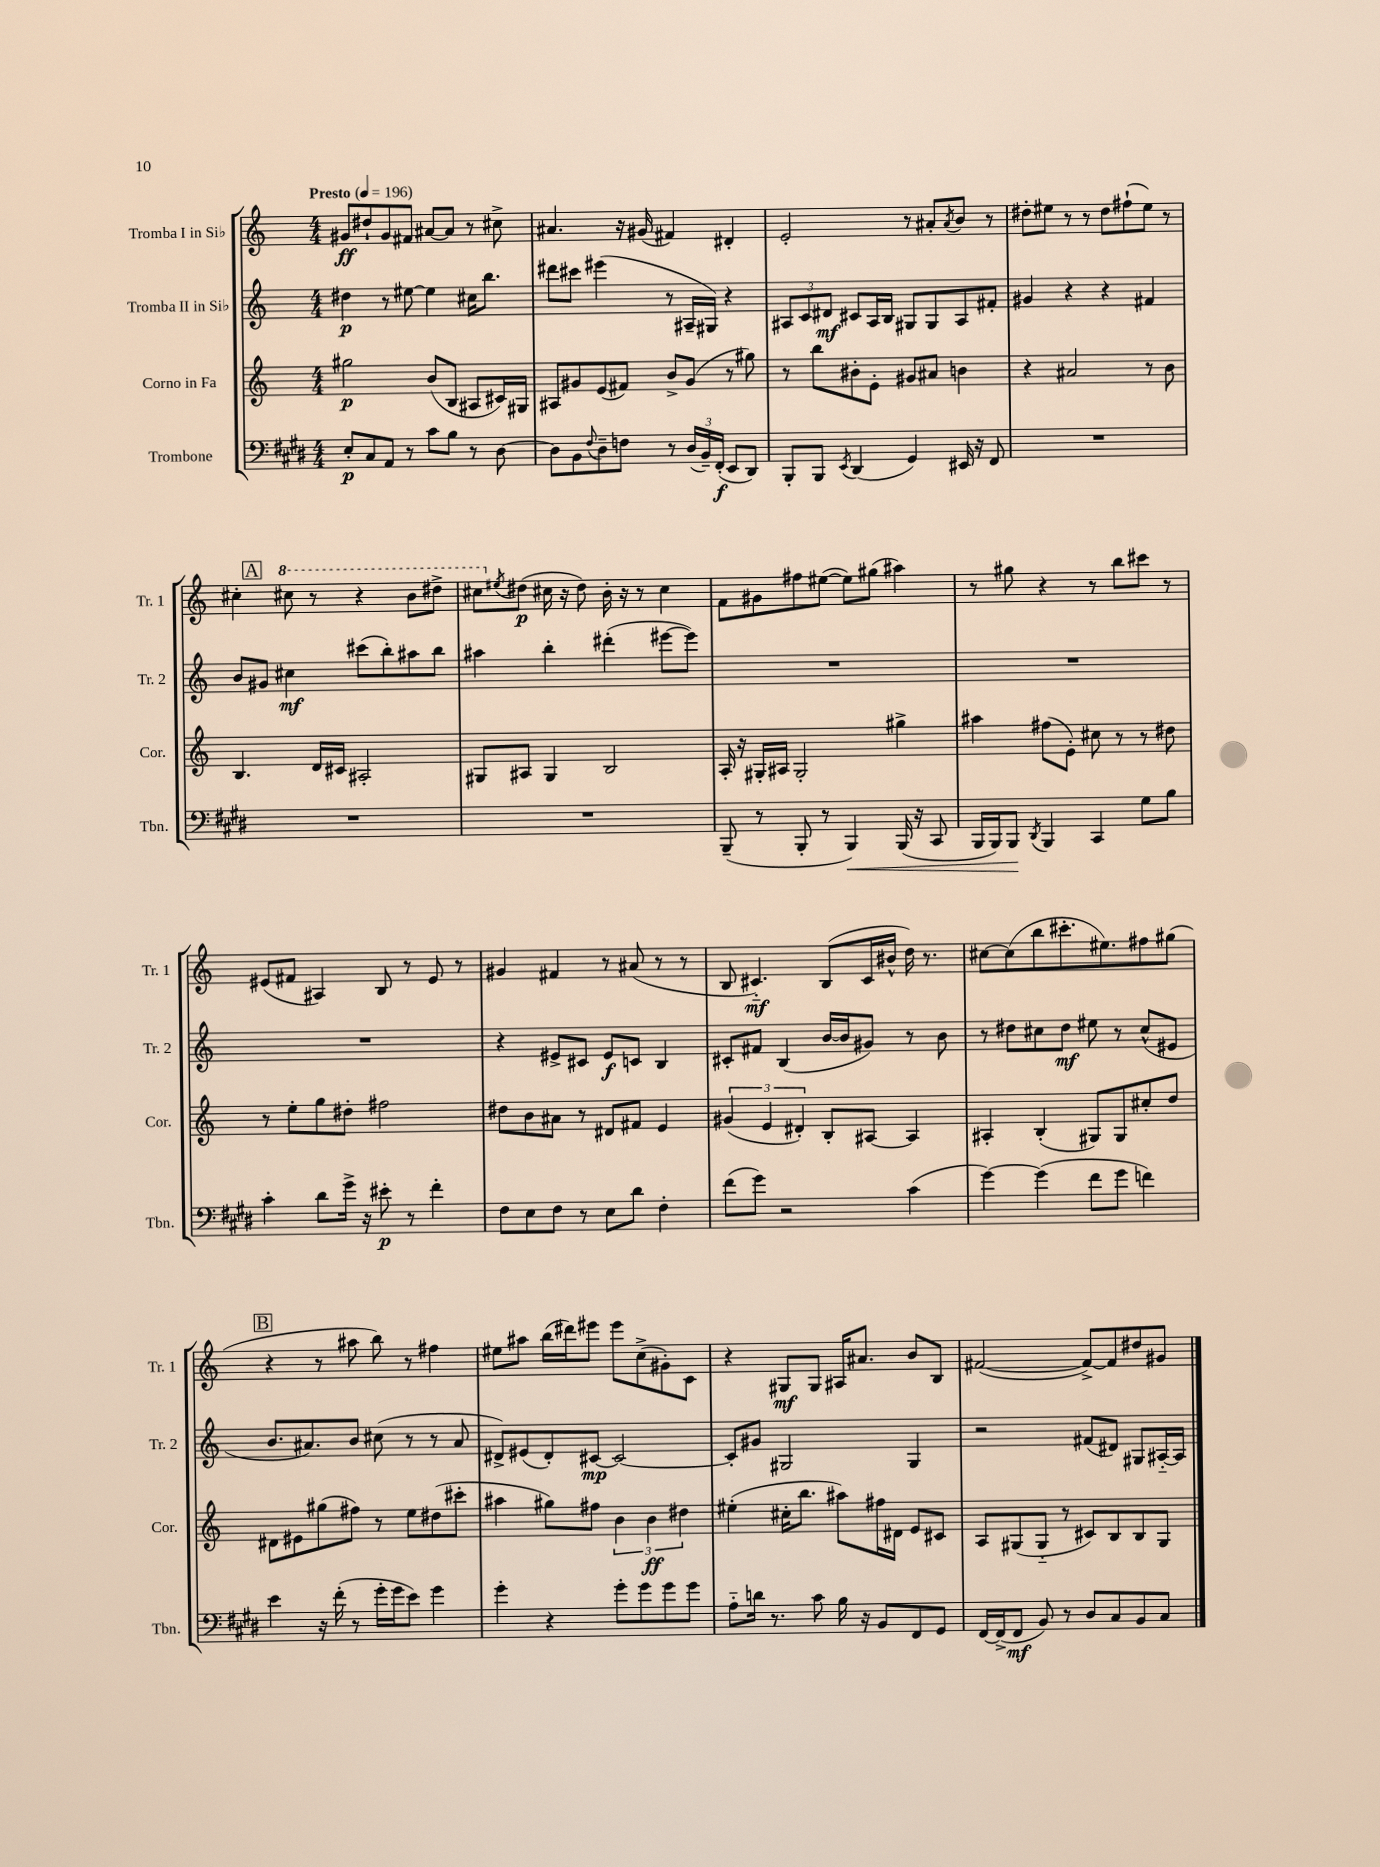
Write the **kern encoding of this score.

**kern	**kern	**kern	**kern
*staff4	*staff3	*staff2	*staff1
*clefF4	*clefG2	*clefG2	*clefG2
*k[f#c#g#d#]	*k[]	*k[]	*k[]
*M4/4	*M4/4	*M4/4	*M4/4
*MM196	*MM196	*MM196	*MM196
8E'/L	2gg#\	4dd#\	8g#/L
8C#/	.	.	8dd#`/
8AA/J	.	8r	8g#/
8r	.	[8ee#\	8f#/J
8c#\L	(8b/L	4ee#\]	[8a#/L
8B\J	8B/J	.	8a#/]J
8r	8A#/L	16cc#\LK	8r
.	.	8.bb\J	.
[8D#\	16c#/L)	.	8cc#^\
.	16G#/JJ	.	.
=	=	=	=
8D#\]L	8A#/L	8ddd#\L	4.a#/
8BB\	8g#/	8ccc#\J	.
8qqF#/	.	.	.
8D#~\	(8e/	(4eee#\	.
8F\J	8f#/J)	.	16r
.	.	.	(16g#/
8r	8b^/L	8r	4f#/)
(24D#/LL	(8g#/J	16A#~/LL	.
24BB~/)	.	.	.
.	.	16G#/JJ)	.
(24FF#'/JJ	.	.	.
8EE/L	8r	4r	4d#'/
8DD#/J)	8gg#\)	.	.
=	=	=	=
8BBB'/L	8r	12A#/L	2e'/
.	.	12c/	.
8BBB/J	8bb\L	.	.
.	.	12d#/J	.
8qEE/	.	.	.
(4DD#/	8b#'\	8c#/L	.
.	8e'\J	16A#/L	.
.	.	16B/JJ	.
4GG#/)	8g#/L	8G#/L	8r
.	8a#/J	8G#/	8a#'/L
.	.	.	8qa#/
16EE#/	4b\	8A#/	8b/J
16r	.	.	.
8FF#/	.	8f#'/J	8r
=	=	=	=
1r	4r	4g#/	8dd#'\L
.	.	.	8ee#\J
.	2a#/	4r	8r
.	.	.	8r
.	.	4r	8dd#\L
.	.	.	(8ff#`\
.	8r	4f#/	8ee#\J)
.	8b\	.	8r
=	=	=	=
1r	4.B/	8b/L	4cc#'\
.	.	8g#/J	.
.	.	4cc#\	8ccc#\
.	16d/LL	.	8r
.	16c#/JJ	.	.
.	2A#'/	(8ccc#\L	4r
.	.	8bb'\)	.
.	.	8aa#\	8bb\L
.	.	8bb\J	8ddd#^\J
=	=	=	=
1r	8G#/L	4aa#\	8ccc#\L
.	.	.	8qee#/
.	8A#/J	.	(8dd#\J
.	4G#/	4bb'\	16cc#\
.	.	.	16r
.	.	.	8dd#\)
.	2B/	(4ddd#'\	16b'\
.	.	.	16r
.	.	.	8r
.	.	[8eee#\L	4cc#\
.	.	8eee#\]J)	.
=	=	=	=
(8BBB~/	16A'/	1r	8f\L
.	16r	.	.
8r	16G#'/LL	.	8g#\
.	16A#/JJ	.	.
8BBB'/	2G#'/	.	8ff#\
8r	.	.	([8ee#\J
4BBB/)	.	.	8ee#\]L)
.	.	.	(8gg#\J
(16BBB/	4gg#^\	.	4aa#\)
16r	.	.	.
8CC#/	.	.	.
=	=	=	=
16BBB/LL	4aa#\	1r	8r
16BBB/J)	.	.	.
8BBB/J	.	.	8gg#\
8qDD#/	.	.	.
4BBB/	(8ff#\L	.	4r
.	8e'\J)	.	.
4CC#/	8cc#\	.	8r
.	8r	.	8bb\L
8G#\L	8r	.	8ccc#\J
8B\J	8dd#\	.	8r
=	=	=	=
4c#'\	8r	1r	(8e#/L
.	8ee'\L	.	8f#/J
8d#\L	8gg\	.	4A#/)
16g#^\Jk	8dd#'\J	.	.
16r	.	.	.
8e#'\	2ff#\	.	8B/
8r	.	.	8r
4f#'\	.	.	8e#/
.	.	.	8r
=	=	=	=
8F#\L	8dd#\L	4r	4g#/
8E\	8b\	.	.
8F#\J	8a#\J	8e#^/L	4f#/
8r	8r	8c#/J	.
8E\L	8d#/L	8e#/L	8r
8d#\J	8f#/J	8c/J	(8a#/
4F#'\	4e/	4B/	8r
.	.	.	8r
=	=	=	=
(8f#\L	(6g#/	8c#'/L	8B/
8g#\J)	.	8f#/J	4.c#'~/)
.	6e/	.	.
2r	.	(4B/	.
.	6d#'/)	.	.
.	8B'/L	[16b/LL	(8B/L
.	.	16b/]J	.
.	[8A#/J	8g#/J)	16c#/L
.	.	.	16b#^^/JJ
(4c#\	4A#/]	8r	16dd\)
.	.	.	8.r
.	.	8b\	.
=	=	=	=
[4g#\)	4A#'/	8r	[8cc#\L
.	.	8dd#\L	(8cc#\]
(4g#\]	(4B'/	8cc#\	8bb\
.	.	8dd#\J	8.ccc#'\
8f#\L	8G#/L)	8ee#\	.
.	.	.	8.ee#\)
8g#\J	8G#/	8r	.
4f\)	8cc#'/	(8cc#^^/L	8ff#\
.	8dd/J	8e#/J	(8gg#\J
=	=	=	=
4e\	8d#\L	8.b/L	4r
.	8e#\	.	.
.	.	8.a#/)	.
16r	(8gg#\	.	8r
(16f#'\	.	.	.
8r	8ff#\J)	8b/J	8aa#\
16g#'\LL	8r	(8cc#\	8bb\)
16g#\J	.	.	.
8e\J)	8ee\L	8r	8r
4g#\	(8dd#\	8r	4ff#\
.	8ccc#'\J	8a#/	.
=	=	=	=
4g#'\	4aa#\	8d#^/L)	8ee#\L
.	.	(8e#/	8aa#\J
4r	8gg#\L)	8d#'/)	(16bb\LL
.	.	.	16ddd#\J)
.	8ff#\J	[8c#/J	8eee#\J
8g#'\L	6b\	2c#/_	8eee#\L
8g#\	.	.	(8cc^\
.	6b\	.	.
8g#\	.	.	8g#'\)
.	6dd#\	.	.
8g#\J	.	.	8c\J
=	=	=	=
8A'~\L	(4ee#'\	8c#'/]L	4r
16d\Jk	.	8g#/J	.
8.r	.	.	.
.	16cc#'\LK	2G#/	8G#/L
.	8.bb\J	.	.
8c#\	.	.	8G#/J
16B\	8aa#\L)	.	16A#/LK
16r	.	.	8.a#/J
8BB/L	16ff#\L	.	.
.	16d#\JJ	.	.
8FF#/	8e/L	4G#/	8b/L
8GG#/J	8c#/J	.	8B/J
=	=	=	=
[16FF#/LL	8A/L	2r	([2f#/
(16FF#^/]J	.	.	.
8FF#/J	(8G#/	.	.
8BB/)	8G#'~/J	.	.
8r	8r	.	.
8D#/L	8c#/L)	(8f#/L	8f#^/_L)
8C#/	8B/	8d#/J)	8f#/]
8BB/	8B/	8G#/L	8dd#/
8C#/J	8G#/J	[16A#'~/L	8g#/J
.	.	16A#/]JJ	.
==	==	==	==
*-	*-	*-	*-
